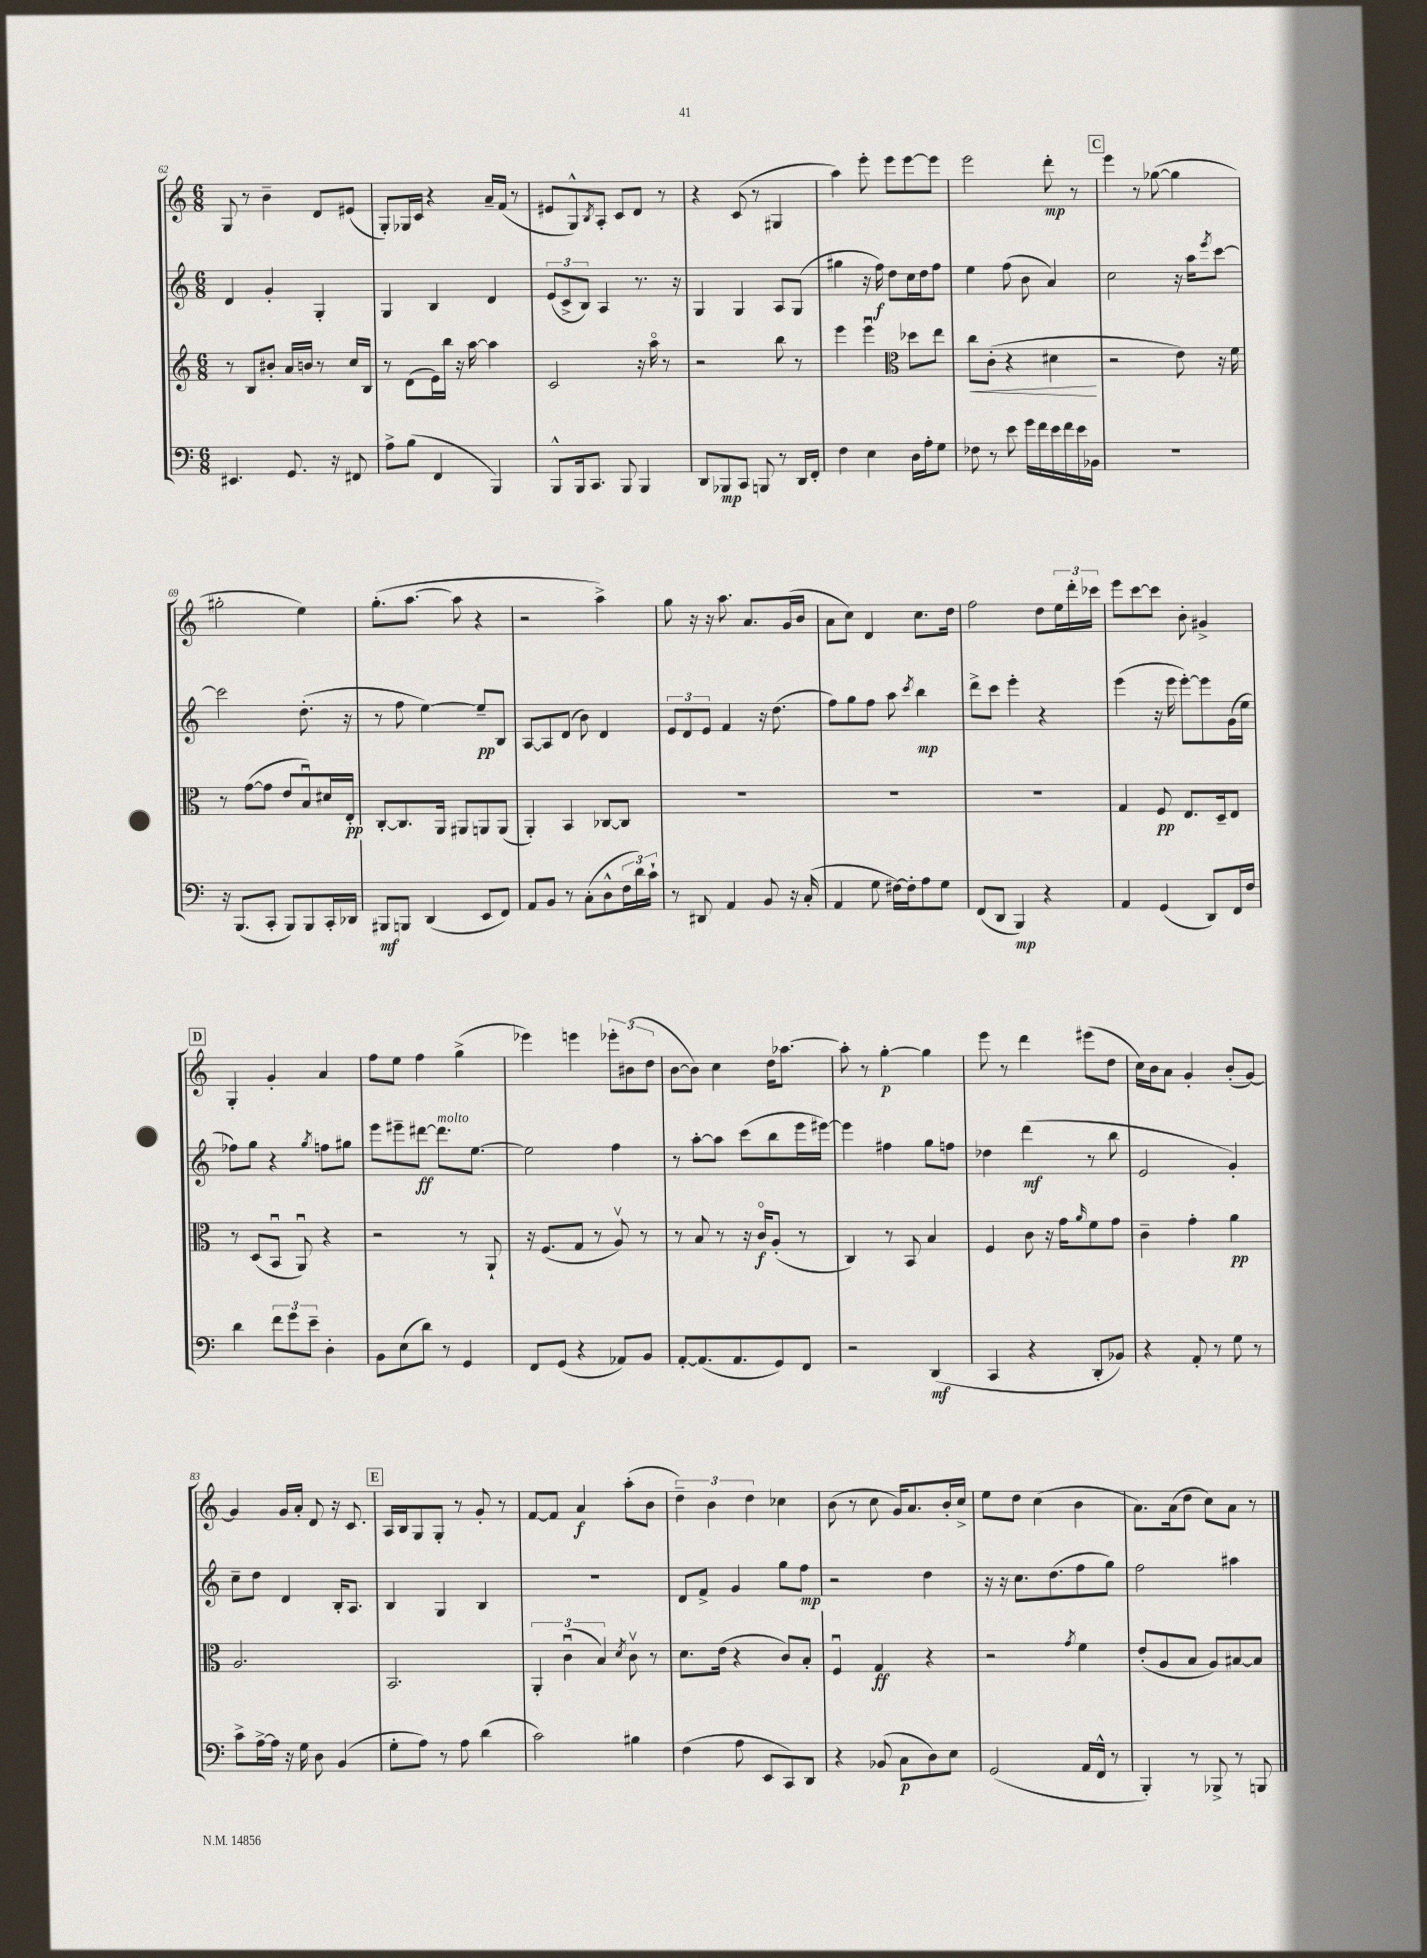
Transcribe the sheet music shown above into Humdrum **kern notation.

**kern	**kern	**kern	**kern
*staff4	*staff3	*staff2	*staff1
*clefF4	*clefG2	*clefG2	*clefG2
*k[]	*k[]	*k[]	*k[]
*M6/8	*M6/8	*M6/8	*M6/8
4.EE#	8r	4d	8G
.	8B	.	8r
.	8b#'	4g'	4b~
8.GG	16a	.	.
.	16b	.	.
.	8r	4G'	8d
16r	.	.	.
8FF#	16cc	.	(8e#
.	16B	.	.
=	=	=	=
8A^	8r	4G	8G')
(8B	(8d	.	16G-
.	.	.	16c
4FF	16e)	4B	4r
.	16bb	.	.
.	16r	.	.
.	[16aa	.	.
4BBB)	4aa]	4d	16a~
.	.	.	(16f
.	.	.	8r
=	=	=	=
8BBB^^	2c	(12e	8e#
.	.	12c^	.
16BBB	.	.	8G^^)
.	.	12B)	.
8.CC	.	.	.
.	.	.	8qB
.	.	4A	8A'
8BBB	.	.	8c
4BBB	16r	8.r	8d
.	16aao	.	.
.	8r	.	8r
.	.	16r	.
=	=	=	=
8DD	2r	4G	4r
8BBB-	.	.	.
8CC	.	4G	(8c
8BBB	.	.	8r
8r	8bb	8A	4G#
16DD	8r	(8G	.
16FF'	.	.	.
=	=	=	=
4F	4eee	4gg#	4aa)
4E	4eeeu	16r	8eee'
.	.	16ff)	.
.	.	8dd	8eee
*	*clefC3	*	*
16D	8dd-	16cc	[8eee
16A'	.	16dd	.
8G	8ee	8ff	8eee]
=	=	=	=
8F-	8cc	4ee	2eee
8r	(8c'	.	.
8e	4r	(8ff	.
16g	.	8b	.
16f	.	.	.
16e	4d#	4a)	8ddd'
16f	.	.	.
16e	.	.	8r
16BB-	.	.	.
=	=	=	=
2.r	2r	2cc	4eee
.	.	.	8r
.	.	.	([8gg-
.	8e)	16r	4gg-]
.	.	16aa	.
.	.	8qeee	.
.	16r	[8ccc	.
.	16f	.	.
=	=	=	=
16r	8r	2ccc]	2gg#'
(8.BBB	.	.	.
.	([8g	.	.
8CC'	8g]	.	.
8BBB)	8e	.	.
8BBB	8Bu)	(8.dd'	4ee)
16CC'	16d#	.	.
16DD-	16E'	16r	.
=	=	=	=
8BBB#	[8C'	8r	(8.gg'
8BBB	8.C]	8ff	.
.	.	.	[8.aa
(4DD	.	[4ee)	.
.	16AA	.	.
.	8AA#	.	8aa]
8EE	8AA	8ee~]	4r
8FF)	(8AA	8B	.
=	=	=	=
8AA	4AA')	[8A	2r
8BB	.	8A]	.
8r	4BB	(8d	.
(8C'	.	8b)	.
8D^^	[8C-	4d	4aa^)
24F	8C-]	.	.
24d)	.	.	.
24c`	.	.	.
=	=	=	=
8r	2.r	12e	8gg
.	.	12d	.
8DD#	.	.	16r
.	.	12e	.
.	.	.	16r
4AA	.	4f	8.aa
.	.	.	8.a
8BB	.	16r	.
.	.	(8.dd	.
16r	.	.	(16g
(16C'	.	.	16b
=	=	=	=
4AA	2.r	8ff)	8a
.	.	8gg	8cc)
8G	.	8ff	4d
[16F#)	.	8aa	.
16F#']	.	.	.
.	.	8qccc	.
8A	.	4bb	8.cc
8G	.	.	.
.	.	.	16dd
=	=	=	=
(8FF	2.r	8ddd^	2ff
8DD	.	8ccc	.
4BBB)	.	4eee'	.
4r	.	4r	8dd
.	.	.	24ee
.	.	.	24ddd'
.	.	.	24ccc-
=	=	=	=
4AA	4G	(4eee	8eee
.	.	.	[8ccc
(4GG	8F	16r	8ccc]
.	.	16eee	.
.	8.E	[8eee')	8b'
8DD)	.	8eee]	4g#^
.	16D~	.	.
16FF	8E	(16g	.
16F	.	16ee	.
=	=	=	=
4d	8r	8ff-)	4G'
.	(8D	8gg	.
12f	8BBu	4r	4g'
12g	.	.	.
.	8AAu)	.	.
12e~	.	.	.
.	.	8qgg	.
4D'	4r	8ff	4a
.	.	8gg#	.
=	=	=	=
8BB	2r	8eee	8ff
(8E	.	8eee#~	8ee
8d)	.	[8ddd#	4ff
8r	.	8.ddd#]	.
4GG	8r	.	(4gg^
.	.	[8.ee	.
.	8AA`	.	.
=	=	=	=
8FF	16r	2ee]	4eee-)
.	(8.F	.	.
(8GG	.	.	.
4r	8G	.	4eee
.	8r	.	.
8AA-)	8Av)	4ff	12eee-'
.	.	.	(12b#
8BB	8r	.	.
.	.	.	12dd
=	=	=	=
[8AA'	8r	8r	[8b
(8.AA]	8B	[8aa'	8b])
.	8r	8aa]	4cc
8.AA	.	.	.
.	16r	(8ccc	.
.	16co	.	.
8GG)	(8A'	8bb	16dd
.	.	.	[8.aa-
8FF	8r	16eee	.
.	.	[16eee#)	.
=	=	=	=
2r	4C)	4eee#]	8aa-']
.	.	.	8r
.	8r	4ff#	[4gg'
.	8BB	.	.
(4DD	4B	8gg	4gg]
.	.	8ff	.
=	=	=	=
4CC	4F	4dd-	8eee
.	.	.	8r
4r	8c	(4ddd	4ddd
.	16r	.	.
.	16g	.	.
.	16qqa	.	.
8DD'	8f	8r	(8eee#
8BB-)	8g	8bb	8dd
=	=	=	=
4r	4c~	2e	16cc)
.	.	.	16b
.	.	.	8a
8AA'	4g'	.	4g'
8r	.	.	.
8G	4a	4g')	(8b'
8r	.	.	[8g)
=	=	=	=
8c^	2.A	8cc~	4g]
[16A^	.	8dd	.
16A]	.	.	.
16r	.	4d	16g
16G	.	.	16a'
8D	.	.	8d
(4BB	.	16B'	16r
.	.	8.A	8.c
=	=	=	=
8G'	2.BB	4B	16A
.	.	.	16B
8A)	.	.	8G
8r	.	4G	8G'
8A	.	.	8r
(4d	.	4B	8g'
.	.	.	8r
=	=	=	=
2c)	6AA'	2.r	[8f
.	.	.	8f]
.	(6cu	.	.
.	.	.	4a
.	6B)	.	.
.	8qd	.	.
4B#	8cv	.	(8aa'
.	8r	.	8b
=	=	=	=
(4F	8.d	8d	6dd~)
.	.	8f^	.
.	.	.	6b
.	(16e	.	.
8A	4r	4g	.
.	.	.	6dd
8EE	.	.	.
8CC)	8c)	8gg	4cc-
8DD	8B'	8ff	.
=	=	=	=
4r	4Fu	2r	(8b
.	.	.	8r
(8BB-	4G	.	8cc
8C	.	.	16g)
.	.	.	8.a
8D)	4r	4dd	.
8E	.	.	16b'
.	.	.	16cc^
=	=	=	=
(2GG	2r	16r	8ee
.	.	16r	.
.	.	8.cc	8dd
.	.	.	(4cc
.	.	(8.dd	.
.	8qg	.	.
16AA	4f	8ff	4b
16FF^^	.	.	.
8r	.	8gg)	.
=	=	=	=
4BBB')	(8e'	2ff	8.a)
.	8A	.	.
.	.	.	(16a
8r	8B	.	8dd
8BBB-^	8A)	.	8cc)
8r	[8B#	4aa#	8a
8BBB	8B#]	.	8r
==	==	==	==
*-	*-	*-	*-
